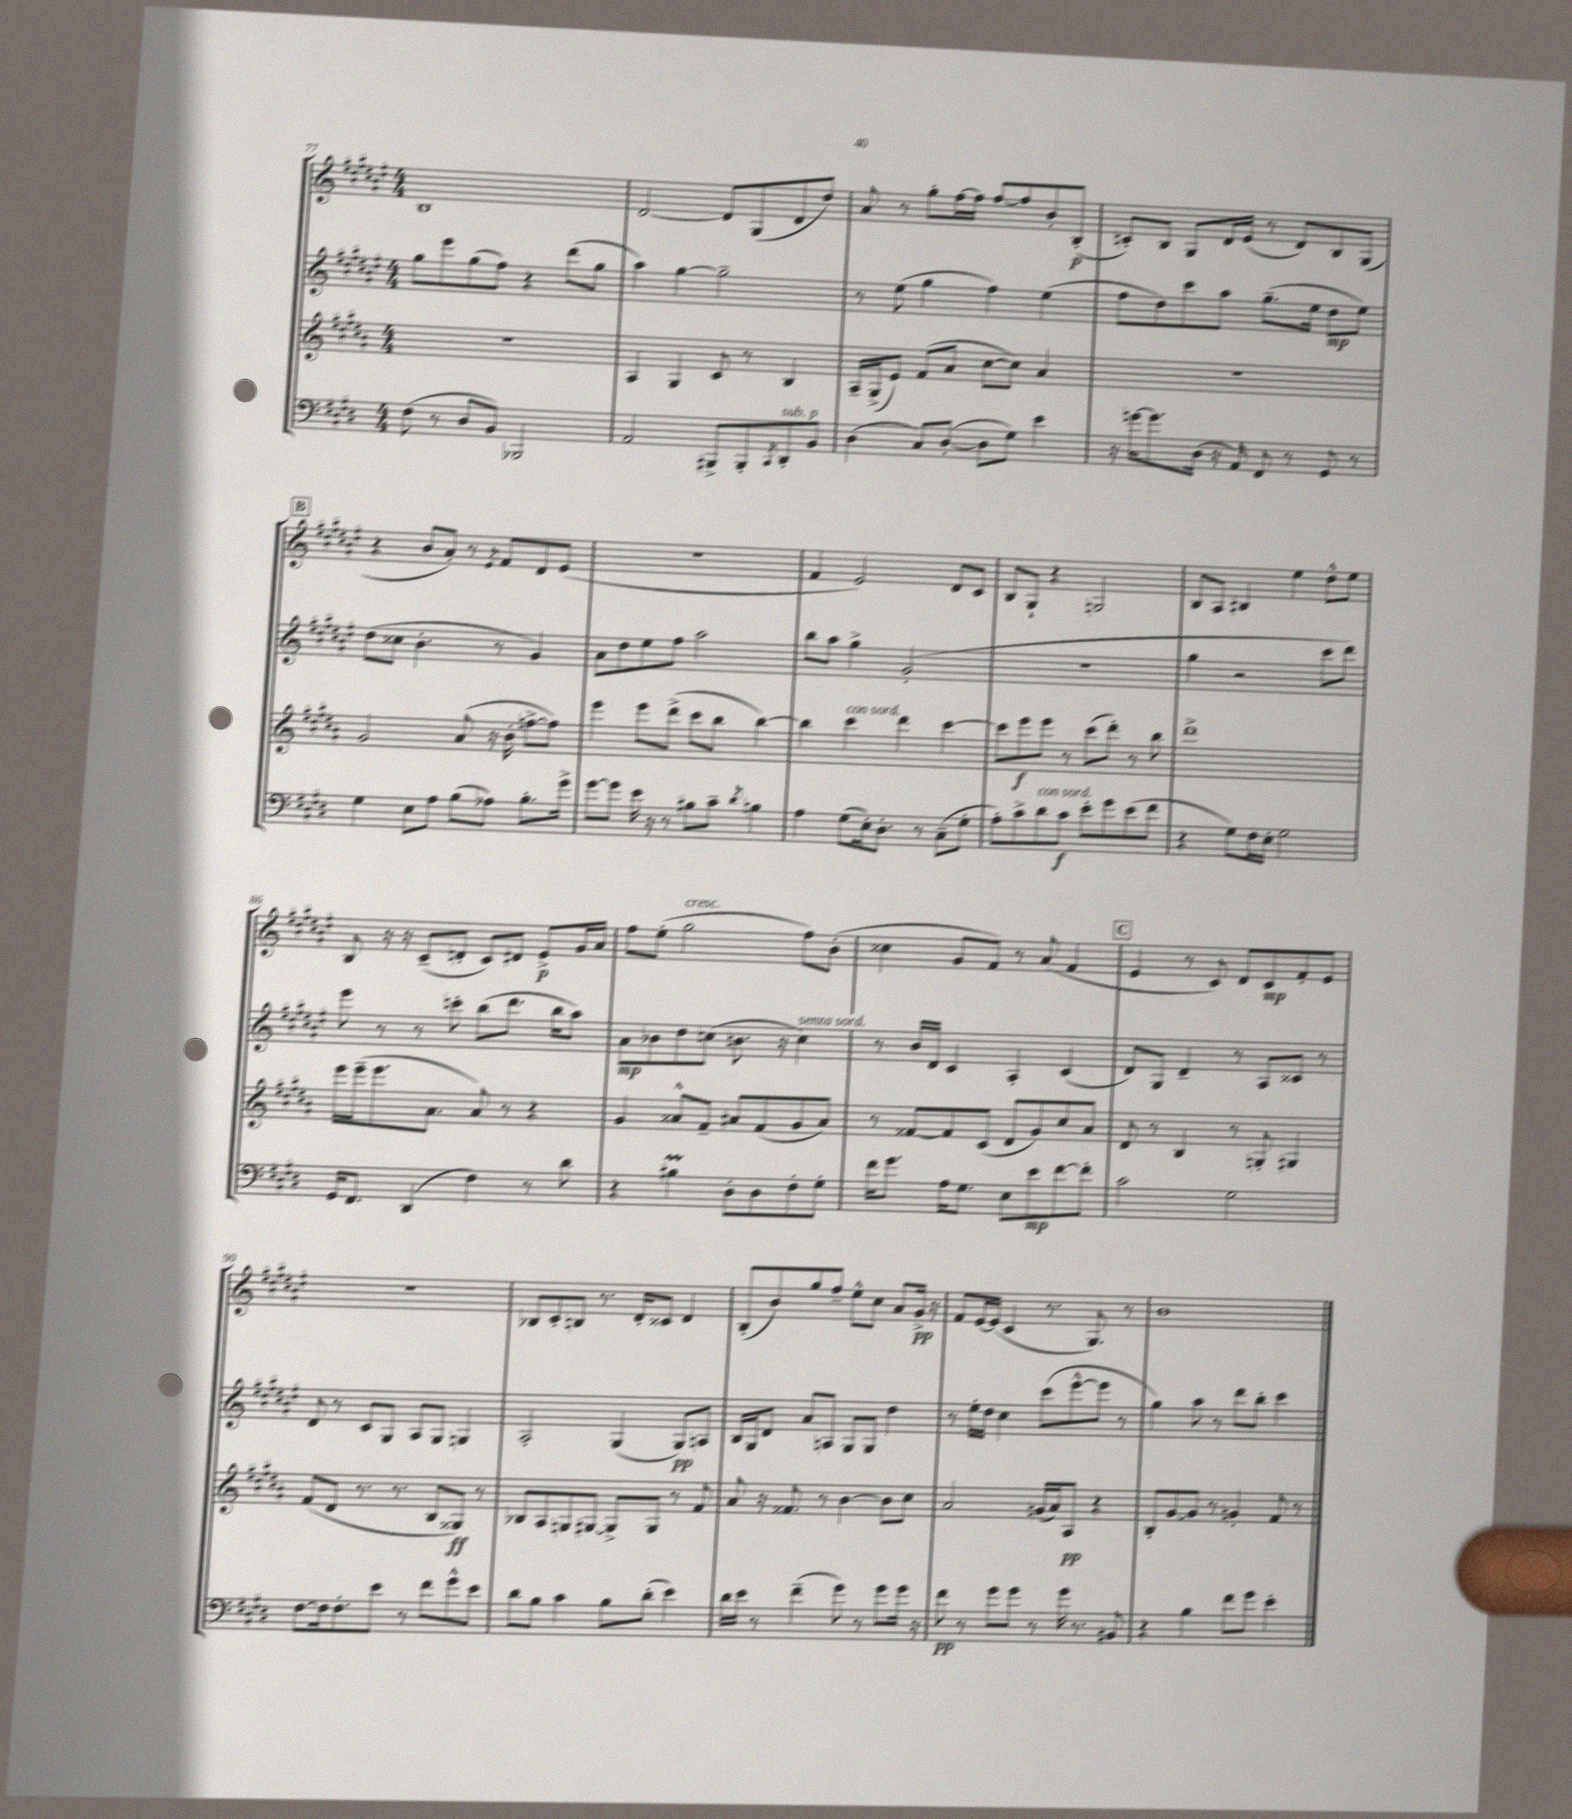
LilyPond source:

<<
\new StaffGroup <<
\new Staff = "s0" {
    \clef treble \key fis \major \numericTimeSignature \time 4/4
    b1 |
    dis'2~ dis'8 gis8( dis'8 dis''8) |
    ais'8 r8 gis''8-. fis''16~ fis''16 fis''8~ fis''8 b'8-. b8-.\p( |
    c'8-.) b8 gis8 dis'16 eis'16( r8 dis'8) b8 gis8( |
    \mark \markup { \box "B" } r4 b'8 ais'8-.) r8 \acciaccatura { eis'8 } fis'8 dis'8 eis'8( |
    R1 |
    fis'4 eis'2) dis'8 cis'8 |
    b8 gis8-! r4 g2 |
    b8 ais8 bis4 eis''4 dis''8-^ eis''8 |
    b8 r16 r16 cis'8--( d'8-. cis'8) dis'8 eis'8->\p gis'16 ais'16 |
    fis''8 eis''8-.( gis''2^\markup { \italic "cresc." } fis''8) b'8-.( |
    cisis''4 gis'8 fis'8) r8 ais'8( fis'4 |
    \mark \markup { \box "C" } eis'4 r8 cis'8) dis'8 cis'8\mp fis'8-. eis'8 |
    r1 |
    bes8 cis'8-. b8 r8. dis'16-. cisis'8 dis'4 |
    b8-.( b'8) gis''8 fis''8-- eis''8-^ cis''8 ais'8 gis'16->\pp r16 |
    fis'8 eis'16~ eis'16( cis'4 r8. gis8.) r8 |
    b'1 \bar "|." |
}
\new Staff = "s1" {
    \clef treble \key fis \major \numericTimeSignature \time 4/4
    gis''8 eis'''8 gis''8( fis''8) r4 dis'''8( gis''8 |
    ais''4) gis''4~ gis''2-- |
    r8 eis''8( gis''4 fis''4) eis''4( |
    fis''8 dis''8) cis'''8 ais''8 gis''8.--( eis''16 dis''8\mp eis''8) |
    \mark \markup { \box "B" } dis''8( cisis''8 b'4.-. r8 gis'4) |
    ais'8 dis''8 eis''8 fis''8 ais''2 |
    b''8 ais''8 gis''4-> gis'2-.( |
    r1 |
    gis''4 r2 cis'''8 dis'''8) |
    eis'''8 r8 r8 c'''8-. b''8( dis'''8. b''16 ais''8) |
    ais'8\mp bes'8 dis''8 c''8( b'8. r16 c''4^\markup { \italic "senza sord." }) |
    r8 b'16 dis'16 cis'4 ais4-. cis'4( |
    \mark \markup { \box "C" } dis'8) gis8 dis'4-- r8 ais8 cisis'8 r8 |
    dis'8 r8 cis'8 gis8 ais8 gis8 g4 |
    ais2-. gis4( gis8\pp) a8 |
    b16 gis16 dis'8 ais'8 a8 gis8 gis8 dis''4 |
    r8 eis''16-. dis''16 cis''4 cis'''8( eis'''8~-^ eis'''8 r8 |
    gis''4) ais''8 r8 dis'''8 b''8-. cis'''4 \bar "|." |
}
\new Staff = "s2" {
    \clef treble \key b \major \numericTimeSignature \time 4/4
    R1 |
    ais4 gis4 cis'8 r8 b4 |
    ais16-- gis16->( e'8) fis'8( ais'8 cis''8~ cis''8) ais'4 |
    R1 |
    \mark \markup { \box "B" } gis'2 ais'8( r16 b'16-. f''8~-> f''8) |
    e'''4 e'''8 dis'''8->( cis'''8 b''8 b''4~) |
    b''4 cis'''4^\markup { \italic "con sord." } dis'''4 cis'''4~ |
    cis'''8 e'''8\f e'''8 r8 cis'''8( dis'''8-.) r8 b''8 |
    dis'''1-> |
    e'''16 e'''16--( e'''8. ais'8. ais'8) r8 r4 |
    gis'4 aisis'8-^ fis'8-- ais'8 fis'8( gis'8 ais'8) |
    r8 fisis'8~ fisis'8 cis'8( dis'8 gis'8) cis''8 ais'8 |
    \mark \markup { \box "C" } dis'8 r8 b4 r8 g8-. gis4 |
    fis'8( dis'8 r8. r8. b8 gisis8\ff) r8 |
    bes8 ais8 g8 gis8~ gis8-> gis8 r8 fis'8 |
    ais'8 r16 fisis'8. r8 b'4~ b'8 cis''8 |
    ais'2 g'16( ais'16) ais8\pp r4 |
    b8-. gis'8~ gis'8 r8 g'4-. fis'8 r8 \bar "|." |
}
\new Staff = "s3" {
    \clef bass \key e \major \numericTimeSignature \time 4/4
    fis8( r8 dis8 b,8) bes,,2 |
    a,2 bis,,8-> bis,,8-. \acciaccatura { cis,8 } dis,8-.^\markup { \italic "sub. p" } b,8 |
    dis4( cis8) dis8~-.( dis8 gis8) e'4 |
    r16 g'16~ g'8. dis16( r16 a,16) fis,8 r8 gis,8 r8 |
    \mark \markup { \box "B" } gis4 e8 a8 b8( aes8) b8.-. gis'16-> |
    gis'8~ gis'8 e'16 r16 r8 bis8 cis'8-- \acciaccatura { dis'8 } b4 |
    a4 gis8( e16-.) dis8.-. r8 cis8--( gis8-. |
    a8-.) cis'8-> dis'8^\markup { \italic "con sord." } cis'8\f e'8-. gis'8 e'8( fis'8 |
    r4 gis8) fis16 e16-. gis2 |
    gis,16 fis,8. dis,4( fis4) r8 dis'8 |
    r4 bis4\prall dis8-. dis8 fis8-. gis8-. |
    fis'16 gis'8. a16 gis8. e8 e'8\mp fis'8~ fis'8-. |
    \mark \markup { \box "C" } cis'2 gis2 |
    fis8~ fis16 fis8.-. e'8 r8 fis'8 gis'8-^ e'8 |
    dis'8 b8 cis'4 b8 dis'8-.( e'4) |
    dis'16 e'16 r8 fis'4--( gis'8) r8 gis'8 gis'16 r16 |
    fis'8\pp r8 gis'8 gis'8 r8 gis'16 r8. bis,8 |
    r4 b4 fis'8 gis'8 e'4-. \bar "|." |
}
>>
>>
\layout { \context { \Score currentBarNumber = #77 } }
